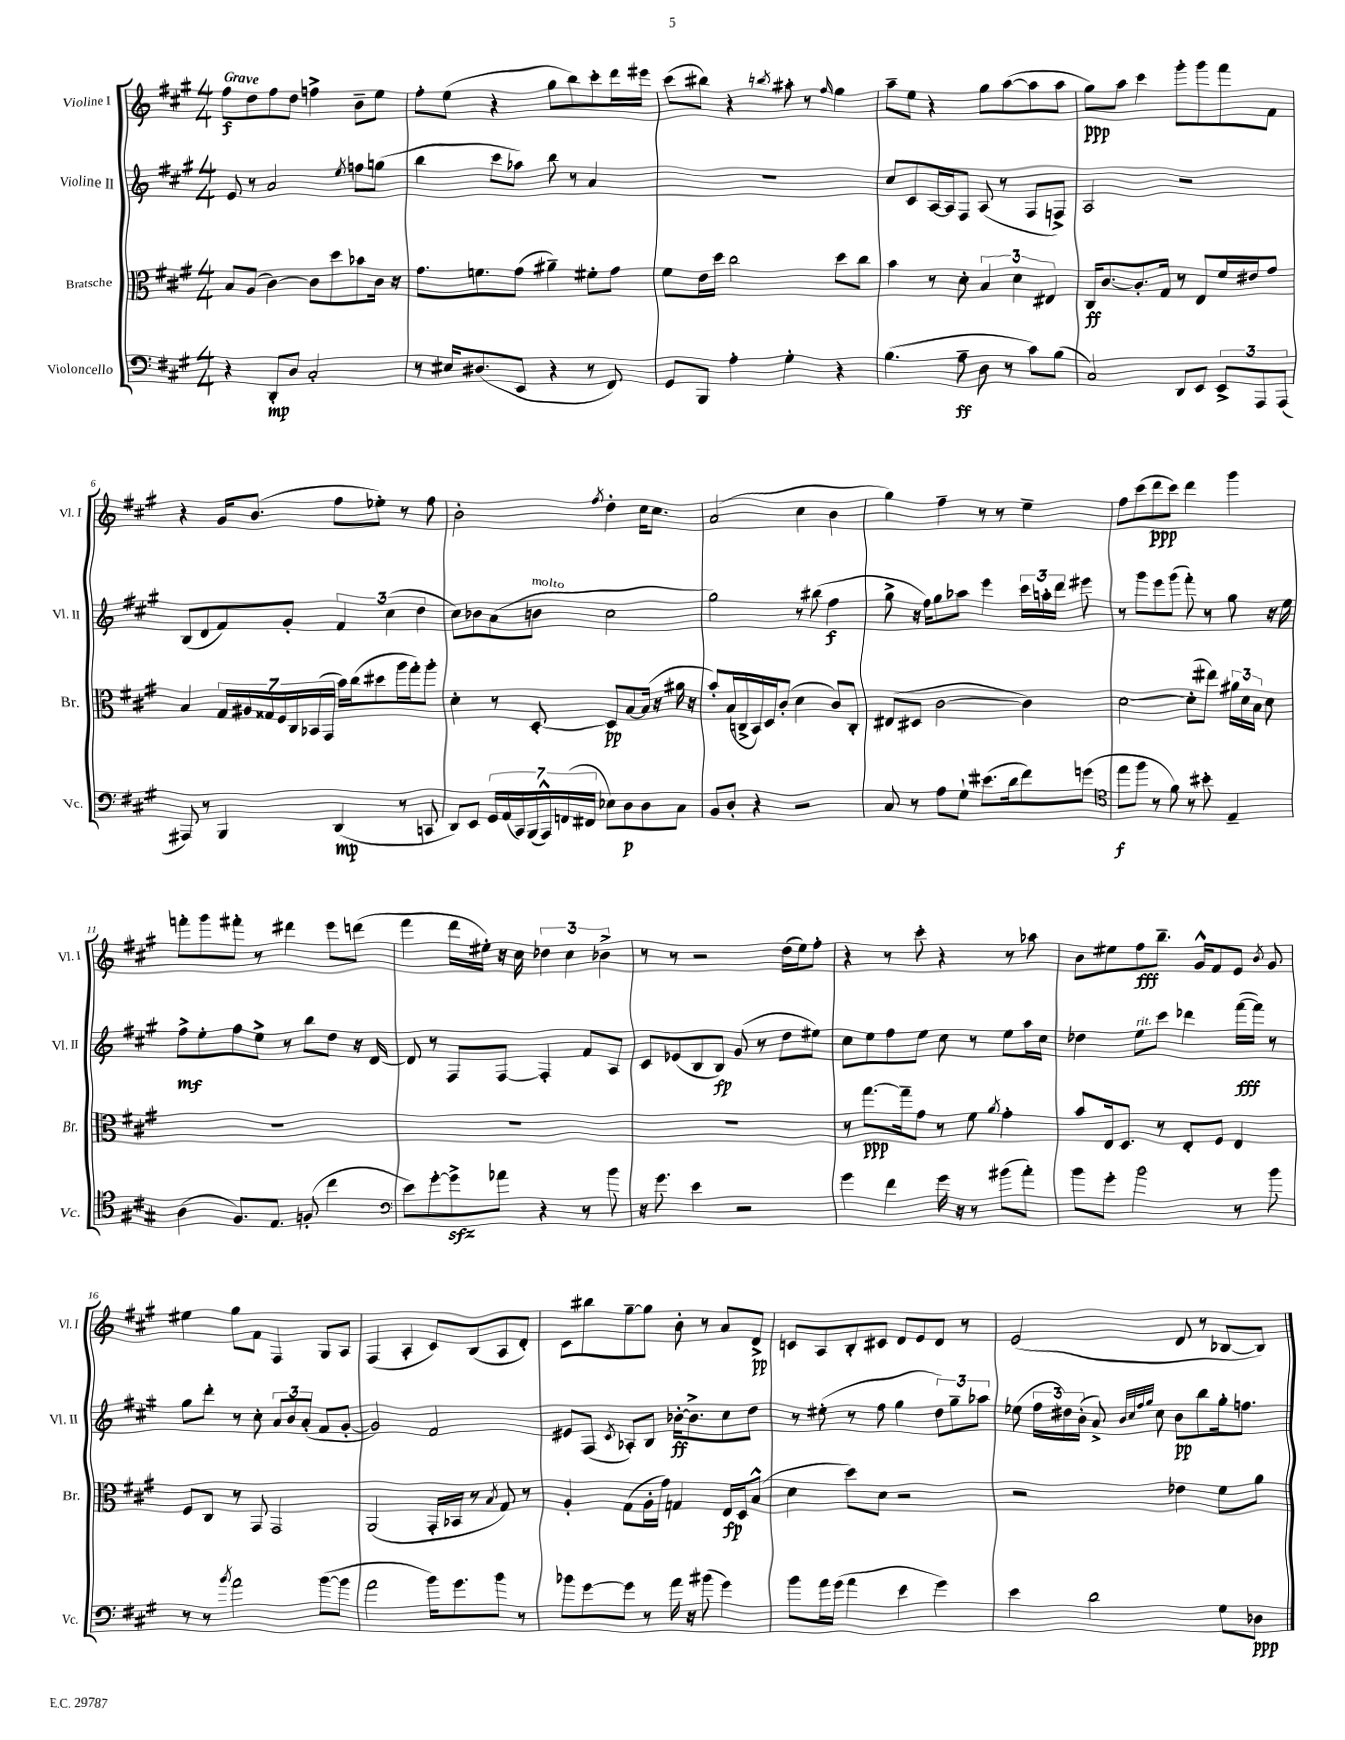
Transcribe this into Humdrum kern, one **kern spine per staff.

**kern	**dynam	**kern	**dynam	**kern	**dynam	**kern	**dynam
*part4	*part4	*part3	*part3	*part2	*part2	*part1	*part1
*staff4	*staff4	*staff3	*staff3	*staff2	*staff2	*staff1	*staff1
*I"Violoncello	*	*I"Bratsche	*	*I"Violine II	*	*I"Violine I	*
*I'Vc.	*	*I'Br.	*	*I'Vl. II	*	*I'Vl. I	*
*clefF4	*	*clefC3	*	*clefG2	*	*clefG2	*
*k[f#c#g#]	*	*k[f#c#g#]	*	*k[f#c#g#]	*	*k[f#c#g#]	*
*M4/4	*	*M4/4	*	*M4/4	*	*M4/4	*
=1	=1	=1	=1	=1	=1	=1	=1
!	!	!	!	!	!	!LO:TX:a:B:t=Grave	!
4r	.	8B/L	.	8e/	.	8ff#\L	f
.	.	(8A/J	.	8r	.	8dd\	.
8DD'/L	mp	[4c#\)	.	2a/	.	8ff#\	.
8D/J	.	.	.	.	.	8dd\J	.
2C#'/	.	8c#\L]	.	.	.	4ffn^\	.
.	.	8dd\	.	.	.	.	.
.	.	.	.	8qee/	.	.	.
.	.	8b-X\	.	8ffn\L	.	8b~\L	.
.	.	16c#\Jk	.	(8ggn\J	.	8ee\J	.
.	.	16r	.	.	.	.	.
=2	=2	=2	=2	=2	=2	=2	=2
8r	.	8.g#\L	.	4bb\	.	8ff#'\L	.
16E#X/KL	.	.	.	.	.	(8ee\J	.
(8.D#X/	.	8.fn\	.	.	.	.	.
.	.	.	.	8ccc#\L	.	4r	.
8EE/J	.	(8g#\J	.	8aa-X\J)	.	.	.
4r	.	4a#X~\)	.	8bb\	.	8gg#\L	.
.	.	.	.	8r	.	8bb\)	.
8r	.	8f#X'\L	.	4a/	.	8ccc#'\	.
8FF#/)	.	8g#\J	.	.	.	16ddd\L	.
.	.	.	.	.	.	16eee#X\JJ	.
=3	=3	=3	=3	=3	=3	=3	=3
8GG#/L	.	8f#\L	.	1r	.	(8ccc#\L	.
8BBB/J	.	16e\L	.	.	.	8bb#X\J)	.
.	.	16dd\JJ	.	.	.	.	.
4A'\	.	2cc#\	.	.	.	4r	.
.	.	.	.	.	.	8qbbn/	.
4G#'\	.	.	.	.	.	8aa#X'\	.
.	.	.	.	.	.	8r	.
.	.	.	.	.	.	16qqff#/	.
4r	.	8dd\L	.	.	.	4gg#\	.
.	.	8cc#\J	.	.	.	.	.
=4	=4	=4	=4	=4	=4	=4	=4
(4.B\	.	4b\	.	8cc#/L	.	8aa~\L	.
.	.	.	.	8c#/	.	8ee\J	.
.	.	8r	.	[16A/L	.	4r	.
.	.	.	.	16A/J]	.	.	.
8A~\	ff	8d'\	.	8F#/J	.	.	.
8D\	.	6B/	.	(8A/	.	8gg#\L	.
8r	.	.	.	8r	.	([8aa\	.
.	.	6d\	.	.	.	.	.
8c#\L)	.	.	.	8F#/L	.	8aa\]	.
.	.	6E#X/	.	.	.	.	.
(8B\J	.	.	.	8Fn^/J)	.	8aa\J	.
=5	=5	=5	=5	=5	=5	=5	=5
2C#/)	.	16C#/KL	ff	2A/	.	8gg#\L)	ppp
.	.	[8.c#/	.	.	.	.	.
.	.	.	.	.	.	8aa\J	.
.	.	8.c#'/]	.	.	.	4ccc#\	.
.	.	16G#/Jk	.	.	.	.	.
8DD/L	.	8r	.	2r	.	8ggg#'\L	.
8EE/J	.	8E/L	.	.	.	8ggg#\	.
12EE^/L	.	16f#/L	.	.	.	8fff#\	.
.	.	16e#X/J	.	.	.	.	.
12AAA/	.	.	.	.	.	.	.
.	.	8g#/J	.	.	.	8f#\J	.
(12AAA/J	.	.	.	.	.	.	.
!!LO:LB:g=z
=6	=6	=6	=6	=6	=6	=6	=6
8AAA#X/)	.	4B/	.	(8B/L	.	4r	.
8r	.	.	.	8d/	.	.	.
4BBB/	.	28G#/LL	.	8f#/)	.	16g#/KL	.
.	.	28A#X/	.	.	.	.	.
.	.	.	.	.	.	(8.b/J	.
.	.	28G##X/	.	.	.	.	.
.	.	28F#/	.	.	.	.	.
.	.	.	.	8g#'/J	.	.	.
.	.	28C#/	.	.	.	.	.
.	.	(28BB-X/	.	.	.	.	.
.	.	28GG#/JJ	.	.	.	.	.
(4DD/	mp	16b\LL)	.	6f#/	.	8ff#\L	.
.	.	(16cc#\J	.	.	.	.	.
.	.	8dd#X\	.	.	.	8ee-X'\J)	.
.	.	.	.	(6cc#\	.	.	.
8r	.	16aa\L	.	.	.	8r	.
.	.	16gg#'\J)	.	.	.	.	.
.	.	.	.	6dd\	.	.	.
8CCn/	.	8aa'\J	.	.	.	8ff#\	.
=7	=7	=7	=7	=7	=7	=7	=7
8DD/L)	.	4d'\	.	8cc#\L)	.	2b'\	.
8EE/J	.	.	.	8b-X\	.	.	.
28GG#/LL	.	8r	.	(8a\	.	.	.
(28AA/	.	.	.	.	.	.	.
28CC#/)	.	.	.	.	.	.	.
(28BBB/	.	.	.	.	.	.	.
!	!	!	!	!LO:TX:a:i:t=molto	!	!	!
.	.	[8D'/	.	8bn\J	.	.	.
28AAA^^/)	.	.	.	.	.	.	.
(28FFn/	.	.	.	.	.	.	.
28FF#X/JJ	.	.	.	.	.	.	.
.	.	.	.	.	.	8qff#/	.
8E-X\L)	.	8D/L]	pp	2cc#\	.	4dd'\	.
8D\	p	[8B/	.	.	.	.	.
8D\	.	(16B/Jk]	.	.	.	16cc#\KL	.
.	.	16r	.	.	.	8.cc#\J	.
8C#\J	.	16a#X\	.	.	.	.	.
.	.	16r	.	.	.	.	.
=8	=8	=8	=8	=8	=8	=8	=8
8BB/L	.	8b'/L)	.	2gg#\)	.	(2a/	.
8D'/J	.	(16B/L	.	.	.	.	.
.	.	16Cn^/	.	.	.	.	.
4r	.	16BB/)	.	.	.	.	.
.	.	16D/J	.	.	.	.	.
.	.	(8c#'/J	.	.	.	.	.
2r	.	4d\	.	8r	.	4cc#\	.
.	.	.	.	(8bb#X\	.	.	.
.	.	8c#/L)	.	4ff#\	f	4b\	.
.	.	8C'/J	.	.	.	.	.
=9	=9	=9	=9	=9	=9	=9	=9
8C#/	.	(8E#X/L	.	8gg#^\	.	4gg#\)	.
8r	.	8D#X/J	.	16r	.	.	.
.	.	.	.	16ff#\KL)	.	.	.
8A\L	.	[2c#\	.	8gg#\	.	4ff#~\	.
8G#`\J	.	.	.	8aa-X\J	.	.	.
(8.e#X\L	.	.	.	4eee\	.	8r	.
.	.	.	.	.	.	8r	.
16d\k	.	.	.	.	.	.	.
8f#\)	.	4c#\])	.	24ccc#\LL	.	4ee~\	.
.	.	.	.	24aan'\	.	.	.
.	.	.	.	24ddd\JJ	.	.	.
(8gn\J	.	.	.	8eee#X\	.	.	.
=10	=10	=10	=10	=10	=10	=10	=10
*clefC4	*	*	*	*	*	*	*
8ee\L	f	[2d\	.	8r	.	8ff#\L	.
8ff#\J	.	.	.	8ggg#\L	.	(8ccc#\	.
8r	.	.	.	8eee\	.	8ddd\	ppp
8f#\)	.	.	.	(8ggg#\J	.	8ccc#\J)	.
8r	.	(8d'\L]	.	8fff#'\)	.	4ddd\	.
8b#X'\	.	8ee#X\J)	.	8r	.	.	.
4E~/	.	24a#X\LL	.	8gg#\	.	4ggg#\	.
.	.	24d\	.	.	.	.	.
.	.	24B\JJ	.	.	.	.	.
.	.	8d\	.	16r	.	.	.
.	.	.	.	16ee\	.	.	.
!!LO:LB:g=z
=11	=11	=11	=11	=11	=11	=11	=11
(4A\	.	1r	.	8ff#^\L	mf	8fffn'\L	.
.	.	.	.	8ee'\	.	8ggg#\	.
8.F#/L)	.	.	.	8ff#\	.	8fff#X'\J	.
.	.	.	.	8ee^\J	.	8r	.
8.E/J	.	.	.	.	.	.	.
.	.	.	.	8r	.	4ddd#X\	.
(8Fn'/	.	.	.	8bb\L	.	.	.
4cc#\	.	.	.	8dd\J	.	8eee\L	.
.	.	.	.	16r	.	(8dddn\J	.
.	.	.	.	[16d/	.	.	.
=12	=12	=12	=12	=12	=12	=12	=12
*clefF4	*	*	*	*	*	*	*
8e\L)	.	1r	.	8d/]	.	4fff#\	.
[8g#'\	.	.	.	8r	.	.	.
8g#zz^\]	.	.	.	8F#/L	.	16ddd\LL	.
.	.	.	.	.	.	16ee#X'\JJ)	.
8a-X\J	.	.	.	[8F#/J	.	16r	.
.	.	.	.	.	.	16cc#\	.
4r	.	.	.	4F#'/]	.	6dd-X\	.
.	.	.	.	.	.	6cc#\	.
8r	.	.	.	8f#/L	.	.	.
.	.	.	.	.	.	6b-X^\	.
8b\	.	.	.	8A/J	.	.	.
=13	=13	=13	=13	=13	=13	=13	=13
16r	.	1r	.	8c#/L	.	8r	.
8.g#\	.	.	.	.	.	.	.
.	.	.	.	(8e-X/	.	8r	.
4e\	.	.	.	8B/	.	2r	.
.	.	.	.	8B/J)	fp	.	.
2r	.	.	.	(8g#/	.	.	.
.	.	.	.	8r	.	.	.
.	.	.	.	8dd\L	.	(16dd\LL	.
.	.	.	.	.	.	16ee\J)	.
.	.	.	.	8ee#X\J)	.	8ff#'\J	.
=14	=14	=14	=14	=14	=14	=14	=14
4g#\	.	8r	.	8cc#\L	.	4r	.
.	.	[8.gg#\L	ppp	8ee\	.	.	.
4f#\	.	.	.	8ff#\	.	8r	.
.	.	16gg#~\k]	.	.	.	.	.
.	.	8g#\J	.	8ee\J	.	8ccc#'\	.
16g#\	.	8r	.	8cc#\	.	4r	.
16r	.	.	.	.	.	.	.
8r	.	8f#\	.	8r	.	.	.
.	.	8qa/	.	.	.	.	.
(8b#X\L	.	4g#'\	.	8ee\L	.	8r	.
8a'\J)	.	.	.	16aa\L	.	8aa-X\	.
.	.	.	.	16cc#\JJ	.	.	.
=15	=15	=15	=15	=15	=15	=15	=15
8b\L	.	8b/L	.	4dd-X\	.	8b\L	.
8g#'\J	.	16E/k	.	.	.	8ee#X\	.
.	.	8.D/J	.	.	.	.	.
!	!	!	!	!LO:TX:a:i:t=rit.	!	!	!
2b\	.	.	.	8ee\L	.	8ff#\	fff
.	.	8r	.	8ccc#\J	.	8.bb~\J	.
.	.	8E'/L	.	4ddd-X\	.	.	.
.	.	.	.	.	.	16g#^^/KL	.
.	.	8F#/J	.	.	.	8f#/	.
8r	.	4E/	.	([16fff#\LL	fff	8e/J	.
.	.	.	.	16fff#\JJ])	.	.	.
.	.	.	.	.	.	8qb/	.
8b\	.	.	.	8r	.	8g#/	.
!!LO:LB:g=z
=16	=16	=16	=16	=16	=16	=16	=16
8r	.	8F#/L	.	8gg#\L	.	4ee#X\	.
8r	.	8C#/J	.	8ddd'\J	.	.	.
8qb/	.	.	.	.	.	.	.
2a\	.	8r	.	8r	.	8gg#\L	.
.	.	8GG#/	.	8cc#'\	.	8f#\J	.
.	.	2GG#/	.	12a/L	.	4F#/	.
.	.	.	.	12b/	.	.	.
.	.	.	.	(12a'/J	.	.	.
([8b\L	.	.	.	8f#/L	.	8G#/L	.
8b\J]	.	.	.	[8g#'/J	.	8A/J	.
=17	=17	=17	=17	=17	=17	=17	=17
2a\	.	(2AA/	.	2g#/])	.	(4F#/	.
.	.	.	.	.	.	4A'/	.
16b\KL)	.	16GG#'/LL	.	2f#/	.	8c#/L)	.
8.g#\	.	16BB-X/JJ	.	.	.	.	.
.	.	8r	.	.	.	(8B/	.
.	.	8qB/	.	.	.	.	.
8b\J	.	8G#/)	.	.	.	8A/	.
8r	.	8r	.	.	.	8d'/J)	.
=18	=18	=18	=18	=18	=18	=18	=18
8b-X\L	.	4A'/	.	8e#X/L	.	8c#\L	.
[8g#\	.	.	.	(8F#/J	.	8bb#X\	.
.	.	.	.	8qc#/	.	.	.
8g#\J]	.	(8G#\L	.	8A-X'/L)	.	[8gg#~\	.
8r	.	16A'\L	.	8B/J	.	8gg#\J]	.
.	.	16g#\JJ)	.	.	.	.	.
16a\	.	4Gn/	.	[16b-X'\KL	ff	8b'\	.
16r	.	.	.	8.b-^\]	.	.	.
(8b#X\	.	.	.	.	.	8r	.
4g#\)	.	16E/LL	fp	8cc#\	.	8a/L	.
.	.	16D/J	.	.	.	.	.
.	.	(8B^^/J	.	8dd\J	.	8d^/J	pp
=19	=19	=19	=19	=19	=19	=19	=19
8b\L	.	4d\	.	8r	.	8cn/L	.
16a\L	.	.	.	(8ee#X'\	.	8A/	.
(16g#\JJ	.	.	.	.	.	.	.
4a\	.	8dd\L)	.	8r	.	8B'/	.
.	.	8d\J	.	8ff#\	.	8c#X/J	.
4e\	.	2r	.	4gg#\	.	8d/L	.
.	.	.	.	.	.	8e/	.
4g#\)	.	.	.	12dd\L)	.	8d/J	.
.	.	.	.	12gg#~\	.	.	.
.	.	.	.	.	.	8r	.
.	.	.	.	12aa-X\J	.	.	.
=20	=20	=20	=20	=20	=20	=20	=20
4e\	.	2r	.	(8ee-X\	.	(2e/	.
.	.	.	.	24ff#\LL	.	.	.
.	.	.	.	24dd#X\)	.	.	.
.	.	.	.	(24b'\JJ	.	.	.
2d\	.	.	.	8a^/)	.	.	.
.	.	.	.	32qqb/LLL	.	.	.
.	.	.	.	32qqcc#/	.	.	.
.	.	.	.	32qqff#/	.	.	.
.	.	.	.	32qqgg#/JJJ	.	.	.
.	.	.	.	8cc#\	.	.	.
.	.	4e-X\	.	8b\L	pp	8d/	.
.	.	.	.	8bb\	.	8r	.
8G#\L	.	8f#\L	.	16gg#'\k	.	[8B-X/L	.
.	.	.	.	8.ffn\J	.	.	.
8D-X\J	ppp	8a\J	.	.	.	8B-/J])	.
==	==	==	==	==	==	==	==
*-	*-	*-	*-	*-	*-	*-	*-
